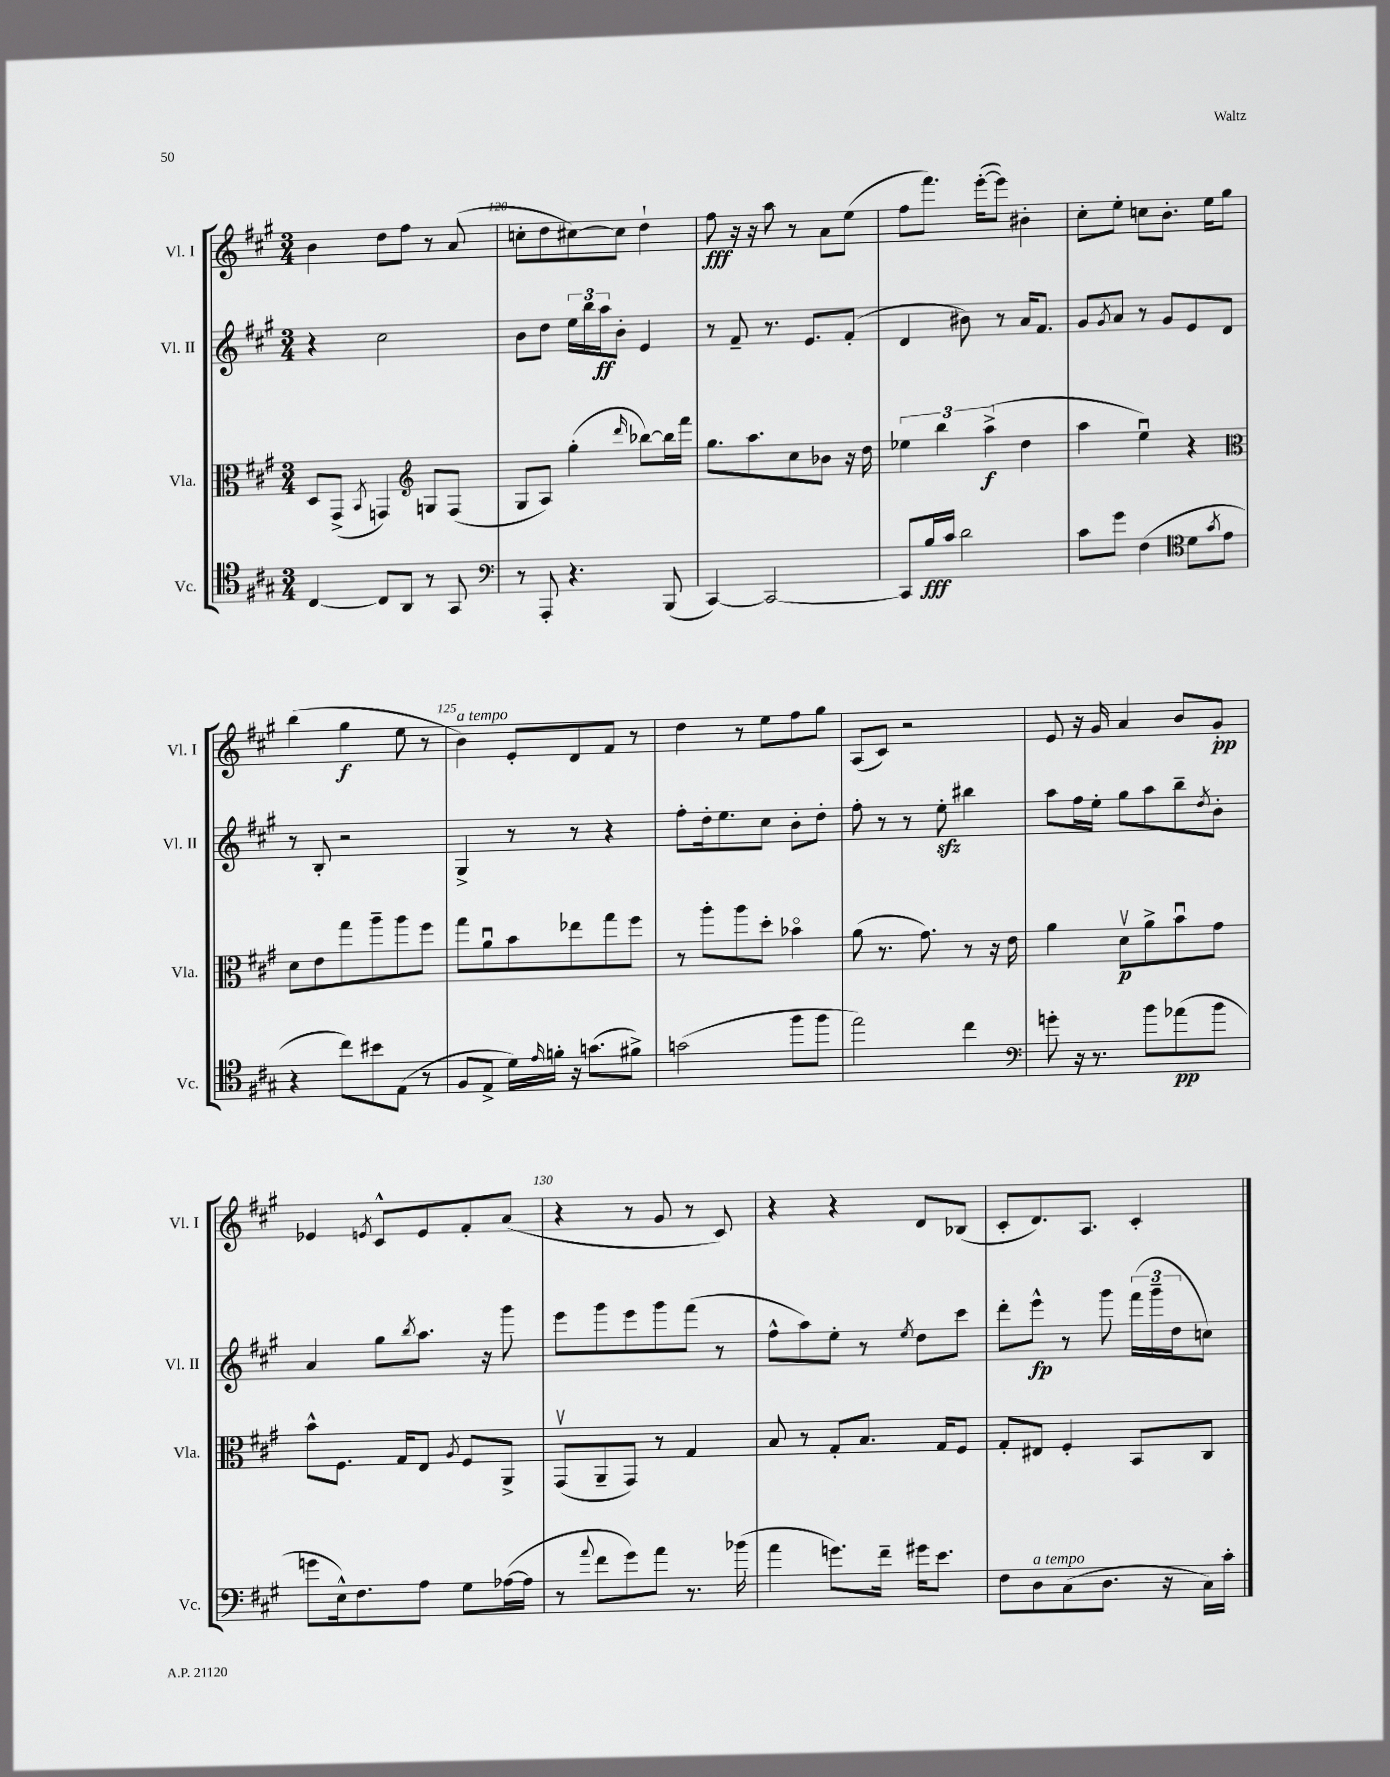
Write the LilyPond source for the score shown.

<<
\new StaffGroup <<
\new Staff = "s0" \with { instrumentName = "Vl. I" shortInstrumentName = "Vl. I" } {
    \clef treble \key a \major \numericTimeSignature \time 3/4
    b'4 d''8 fis''8 r8 a'8( |
    c''8-. d''8 cis''8~) cis''8 d''4-! |
    fis''8\fff r16 r16 a''8 r8 a'8 e''8( |
    fis''8 fis'''8.) e'''16~-.( e'''8) bis'4-. |
    cis''8-. e''8-. c''8 b'8.-. e''16 gis''8 |
    b''4( gis''4\f e''8 r8 |
    b'4^\markup { \italic "a tempo" }) e'8-. d'8 fis'8 r8 |
    d''4 r8 e''8 fis''8 gis''8 |
    a8( cis'8) r2 |
    e'8 r16 gis'16 a'4 b'8 gis'8-.\pp |
    ees'4 \acciaccatura { e'8 } cis'8-^ e'8 fis'8-. a'8( |
    r4 r8 gis'8 r8 cis'8) |
    r4 r4 d'8 bes8( |
    cis'8-. d'8.) a8. cis'4-. \bar "|." |
}
\new Staff = "s1" \with { instrumentName = "Vl. II" shortInstrumentName = "Vl. II" } {
    \clef treble \key a \major \numericTimeSignature \time 3/4
    r4 cis''2 |
    b'8 d''8 \tuplet 3/2 { e''16 b''16 a''16\ff } b'8-. e'4 |
    r8 fis'8-- r8. e'8. fis'8-.( |
    d'4 bis'8) r8 a'16 fis'8. |
    gis'8 \acciaccatura { gis'8 } a'8 r8 gis'8 e'8 d'8 |
    r8 b8-. r2 |
    gis4-> r8 r8 r4 |
    fis''8-. d''16-. e''8. cis''8 b'8-. d''8-. |
    fis''8-. r8 r8 e''8-.\sfz bis''4 |
    a''8 fis''16 e''16-. gis''8 a''8 b''8-- \acciaccatura { d''8 } b'8-. |
    a'4 gis''8 \acciaccatura { b''8 } a''8. r16 gis'''8 |
    e'''8 gis'''8 e'''8 gis'''8 fis'''8( r8 |
    fis''8-^ a''8) e''8-. r8 \acciaccatura { e''8 } d''8 cis'''8 |
    d'''8-. e'''8-^\fp r8 gis'''8 \tuplet 3/2 { fis'''16( gis'''16-- d''16 } c''8) \bar "|." |
}
\new Staff = "s2" \with { instrumentName = "Vla." shortInstrumentName = "Vla." } {
    \clef alto \key a \major \numericTimeSignature \time 3/4
    d8 gis,8->( \acciaccatura { b,8 } g,4) \clef treble g8 fis8( |
    gis8 a8) gis''4-.( \grace { d'''16 } bes''8~) bes''16 fis'''16 |
    gis''8. a''8. cis''8 bes'8 r16 d''16 |
    \tuplet 3/2 { ees''4 b''4 a''4->\f( } d''4 |
    a''4 e''4\downbow) r4 |
    \clef alto d'8 e'8 gis''8 a''8-- a''8 fis''8 |
    gis''8 a'8\downbow b'8 ees''8 gis''8 fis''8 |
    r8 a''8-. a''8 d''8-. bes'4\flageolet |
    a'8( r8. gis'8.) r8 r16 e'16 |
    a'4 d'8\upbow\p a'8-> b'8\downbow gis'8 |
    b'8-^ fis8. gis16 e8 \acciaccatura { a8 } fis8 a,8-> |
    gis,8\upbow( a,8-- gis,8) r8 gis4 |
    b8 r8 gis8-. b8. gis16 fis8 |
    gis8-. eis8 fis4-. b,8 cis8 \bar "|." |
}
\new Staff = "s3" \with { instrumentName = "Vc." shortInstrumentName = "Vc." } {
    \clef tenor \key a \major \numericTimeSignature \time 3/4
    cis4~ cis8 a,8 r8 gis,8 |
    \clef bass r8 a,,8-. r4. b,,8( |
    cis,4~) cis,2~ |
    cis,8 b16\fff cis'16 d'2 |
    cis'8 gis'8 fis4( \clef tenor d'8 \acciaccatura { gis'8 } e'8 |
    r4 cis''8) bis'8 e8( r8 |
    fis8 e8-> d'16) \grace { e'16 } f'16-. r16 g'8.( fis'8->) |
    g'2( fis''8 fis''8 |
    e''2) cis''4 |
    \clef bass g'8-. r16 r8. b'8 aes'8\pp( b'8 |
    g'8 e16-^) fis8. a8 gis8 aes16~( aes16 |
    r8 \appoggiatura { a'8 } fis'8 gis'8) a'8 r8. bes'16( |
    a'4 g'8.) fis'16-- gis'16 e'8. |
    fis8 d8^\markup { \italic "a tempo" } cis8( d8. r16 cis16) cis'16-. \bar "|." |
}
>>
>>
\layout { \context { \Score currentBarNumber = #119 \override BarNumber.break-visibility = ##(#f #t #t) barNumberVisibility = #(every-nth-bar-number-visible 5) } }
